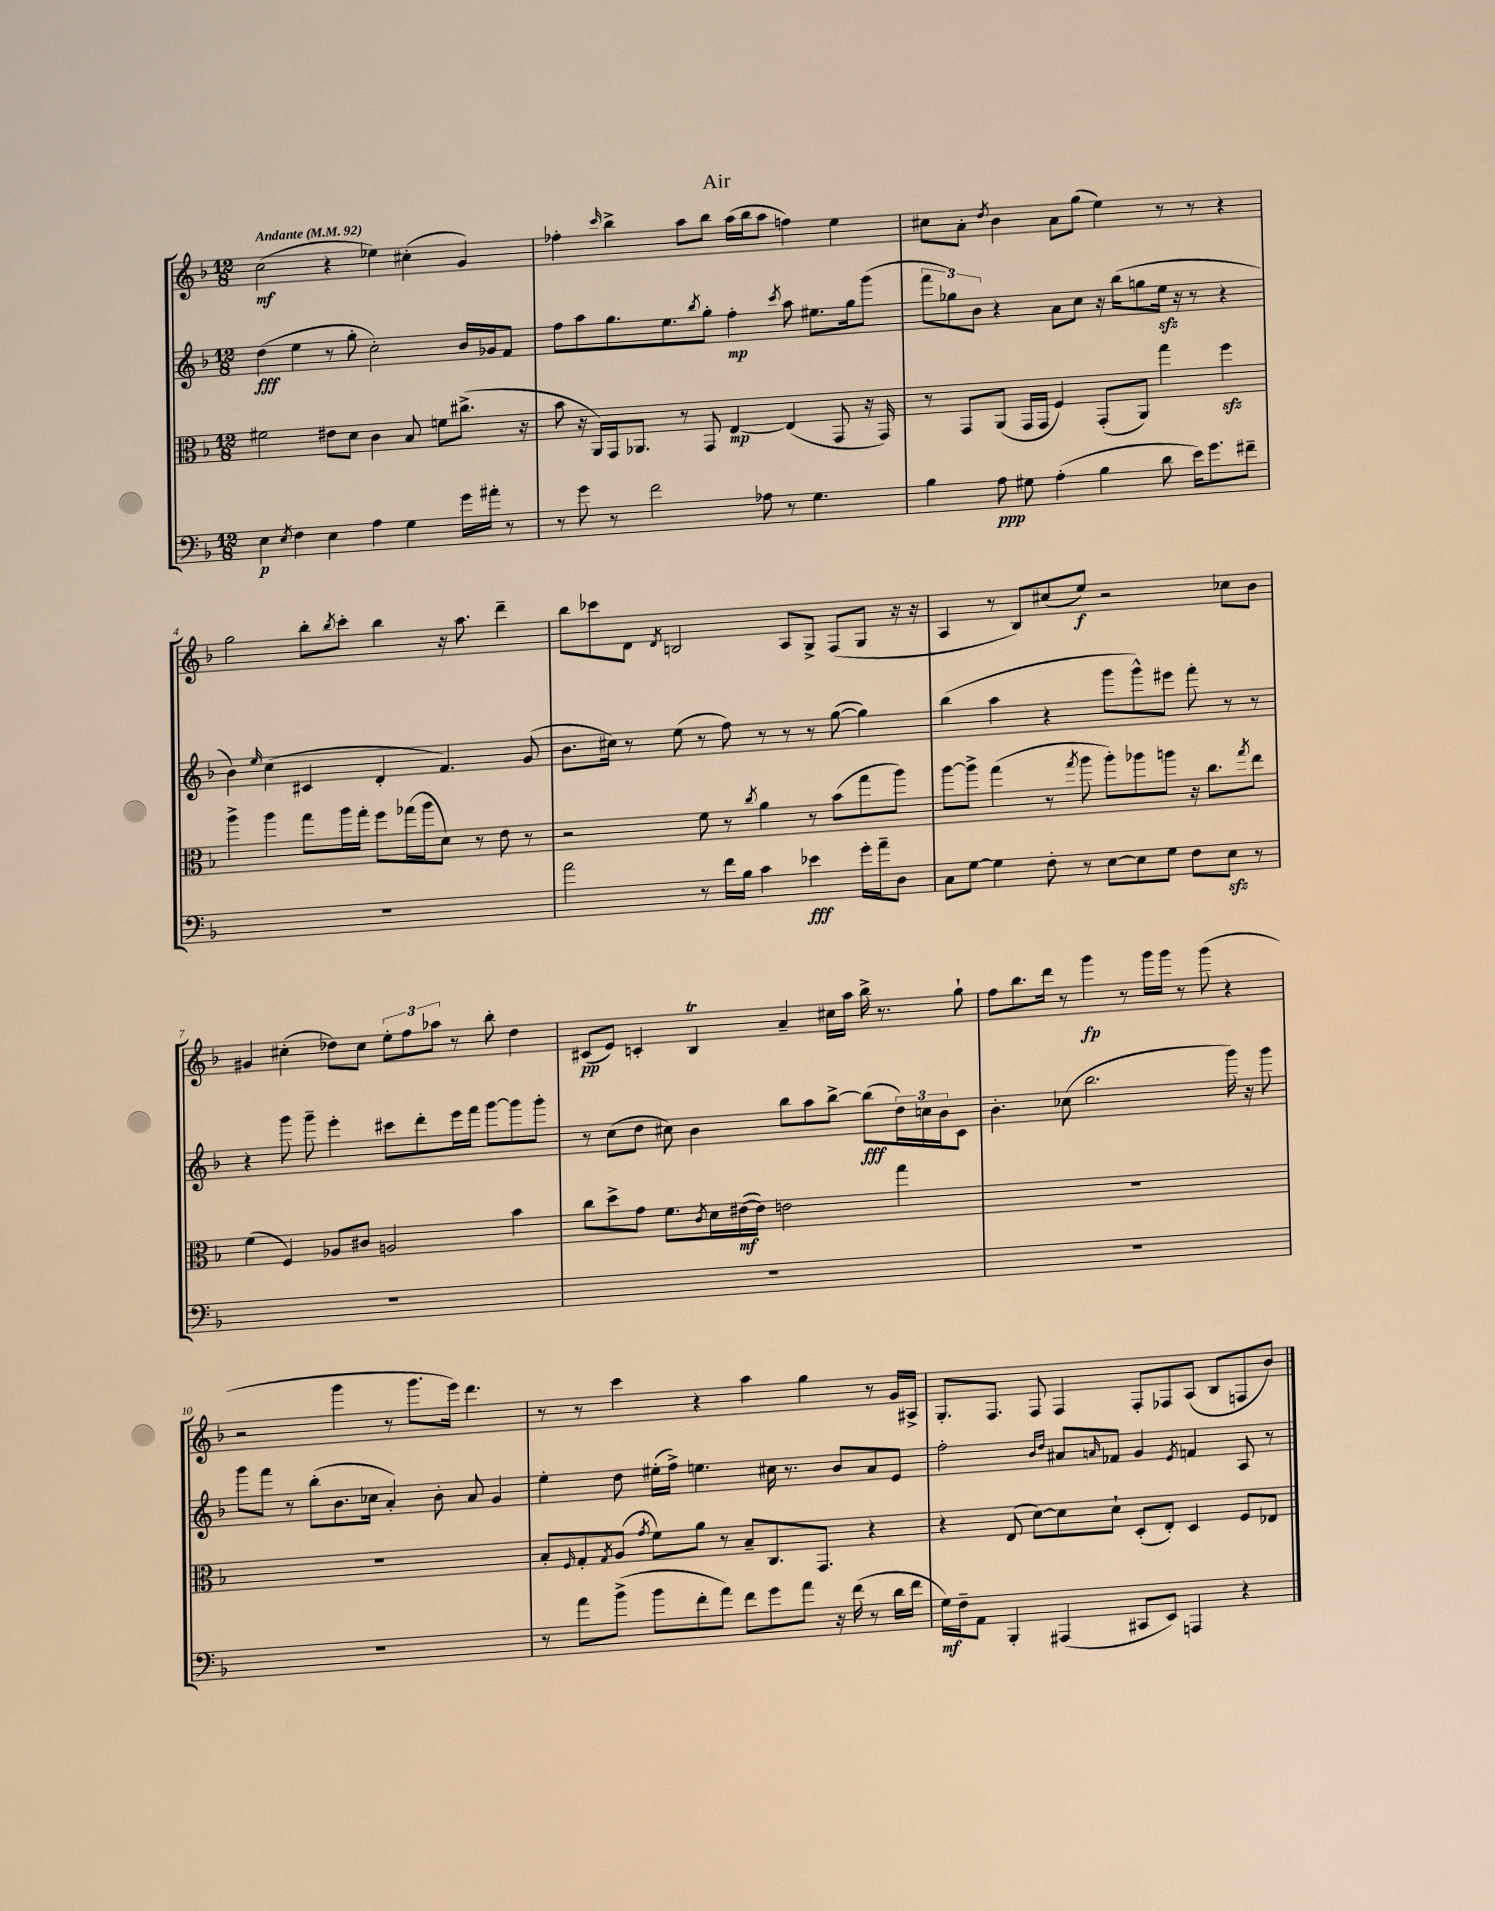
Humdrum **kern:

**kern	**kern	**kern	**kern
*staff4	*staff3	*staff2	*staff1
*clefF4	*clefC3	*clefG2	*clefG2
*k[b-]	*k[b-]	*k[b-]	*k[b-]
*M12/8	*M12/8	*M12/8	*M12/8
*MM92	*MM92	*MM92	*MM92
4E	2f#	(4dd	(2cc
8qE	.	.	.
4F	.	4ee	.
4E	8e#	8r	4r
.	8d	8gg'	.
4A	4c	2cc')	4ee-)
4G	8B-	.	(4cc#'
.	8f	.	.
16g	(8.cc#^	16b-	4g)
16a#'	.	16g-	.
8r	.	8f	.
.	16r	.	.
=	=	=	=
8r	8b-	8ff	4ff-'
8g	16r	8aa	.
.	16AA)	.	.
.	.	.	16qqccc
8r	16GG	8.gg	4bb-^
.	8.AA-	.	.
2f	.	.	.
.	.	8.ee	.
.	8r	.	8aa
.	.	8qbb-	.
.	8GG	8gg'	8bb-
.	[4E	4ff'	(16aa
.	.	.	16bb-
8A-	.	.	8aa
.	.	8qccc	.
8r	(4E]	8aa	4ff)
4.G	.	8.ee#	.
.	8GG	.	4ee
.	.	16gg	.
.	16r	(8ggg	.
.	16GG)	.	.
=	=	=	=
4B-	8r	12fff	8cc#
.	.	12gg-)	.
.	8GG	.	8a'
.	.	12b-	.
.	.	.	8qdd
8A	(8AA	4r	4b-
8G#	16GG	.	.
.	16GG	.	.
(4A'	4F)	8a	8a
.	.	8cc	(8gg
4B-	(8GG'	16r	4ee)
.	.	(16bb-	.
.	8AA)	8gg	.
8d	4gg	16ee	8r
.	.	16r	.
16e)	.	8r	8r
8.g	.	.	.
.	4ff	4r	4r
8f#~	.	.	.
=	=	=	=
1.r	4aa^	4b-)	2gg
.	.	16qqee	.
.	4aa	(4cc	.
.	8gg	4c#	8bb-'
.	.	.	8qbb-
.	16aa	.	8ccc'
.	16gg'	.	.
.	8ff	4d'	4bb-
.	(16gg-	.	.
.	16aa	.	.
.	8d)	4.f)	16r
.	.	.	8.aa
.	8r	.	.
.	8e	.	4ddd~
.	8r	(8g	.
=	=	=	=
2a	2r	8.b-	8bb-
.	.	.	8ccc-
.	.	16cc#)	.
.	.	8r	8d
.	.	.	8qd
.	.	(8ee	2B
8r	8f	8r	.
16f	8r	8ff)	.
16B-	.	.	.
.	8qcc	.	.
4c	4a	8r	.
.	.	8r	8A
4e-	8r	8r	8G^
.	(8b-	([8gg	(8F
16g'	8gg	4gg])	8G
16a~	.	.	.
8D	8aa)	.	16r
.	.	.	16r
=	=	=	=
8C	[8aa	(4bb-	4A
[8G	8aa^]	.	.
4G]	(4gg	4aa	8r
.	.	.	8B-)
8F'	8r	4r	(8cc#
.	8qgg	.	.
8r	8aa	.	8ee)
[8E	8aa')	8ggg	2r
8E]	8aa-	8ggg^^)	.
8G	8aa	8eee#	.
8F	16r	8fff'	.
.	8.cc	.	.
8E	.	8r	8cc-
.	8qgg	.	.
8r	8ee	8r	8b-
=	=	=	=
1.r	(4f	4r	4g#
.	4F)	8ggg	(4cc#'
.	.	8ggg~	.
.	8A-	4eee'	8dd-)
.	8c#	.	8cc#
.	2A	8ccc#	12ee'
.	.	.	12ff
.	.	8ddd'	.
.	.	.	12aa-
.	.	16eee	8r
.	.	16fff	.
.	.	[8ggg	8bb-'
.	4b-	8ggg]	4dd-
.	.	8ggg'	.
=	=	=	=
1.r	8cc	8r	(8c#
.	8dd^	(8cc	8e)
.	8g	8dd	4c'
.	8.f	8cc#)	.
.	.	4b-	4B-
.	8qc	.	.
.	16d	.	.
.	([16e#	.	.
.	16e#])	.	.
.	2e	8bb-	4a~
.	.	8aa	.
.	.	[8bb-^	16cc#
.	.	.	16aa
.	.	(8bb-]	16bb-^
.	.	.	8.r
.	4gg	24dd)	.
.	.	24cc	.
.	.	24b-	.
.	.	8c	8gg`
=	=	=	=
1.r	1.r	4.b-'	8ff
.	.	.	8.bb-
.	.	.	16ddd
.	.	(8cc-	8r
.	.	2.bb-	4ggg
.	.	.	8r
.	.	.	16ggg
.	.	.	16ggg
.	.	.	8r
.	.	.	(8ggg
.	.	16ggg)	4r
.	.	16r	.
.	.	8ggg	.
=	=	=	=
1.r	1.r	8ggg	2r
.	.	8fff	.
.	.	8r	.
.	.	(8bb-'	.
.	.	8.b-	4ggg
.	.	16cc-	.
.	.	4a')	8r
.	.	.	8.ggg
.	.	8b-'	.
.	.	.	16eee)
.	.	8a	4.ddd
.	.	4g	.
=	=	=	=
8r	8B-'	4ee'	8r
.	16qqF	.	.
8a	8G'	.	8r
.	8qG	.	.
(8b-^	(8A	8dd	4ccc
.	8qg	.	.
8b-	8f)	(16ee#'	.
.	.	16ff^)	.
8f'	8a	4.ee	4r
8a)	8r	.	.
8f	8B-~	.	4aa
8g	8.C	16cc#	.
.	.	8.r	.
8a	.	.	4gg
.	8.GG	.	.
16r	.	8b-	.
(16f	.	.	.
8r	4r	8a	8r
16d	.	8e	16g
16f	.	.	16A#^
=	=	=	=
16G)	4r	2ff'	8.G'
16F~	.	.	.
8AA	.	.	.
.	.	.	8.F
4BBB-'	(8E	.	.
.	[8d)	.	8F
.	.	16qqb-	.
.	.	16qqdd	.
(4AAA#	8d]	8a#	4F
.	.	16qqa	.
.	8d`	8f-	.
8CC#	(8D'	4g	8F'
8EE)	8E')	.	8F-
.	.	8qe	.
4AAA	4D	4f	(8A
.	.	.	8B-
4r	8F	8A	8F
.	8E-	8r	8b-)
==	==	==	==
*-	*-	*-	*-
